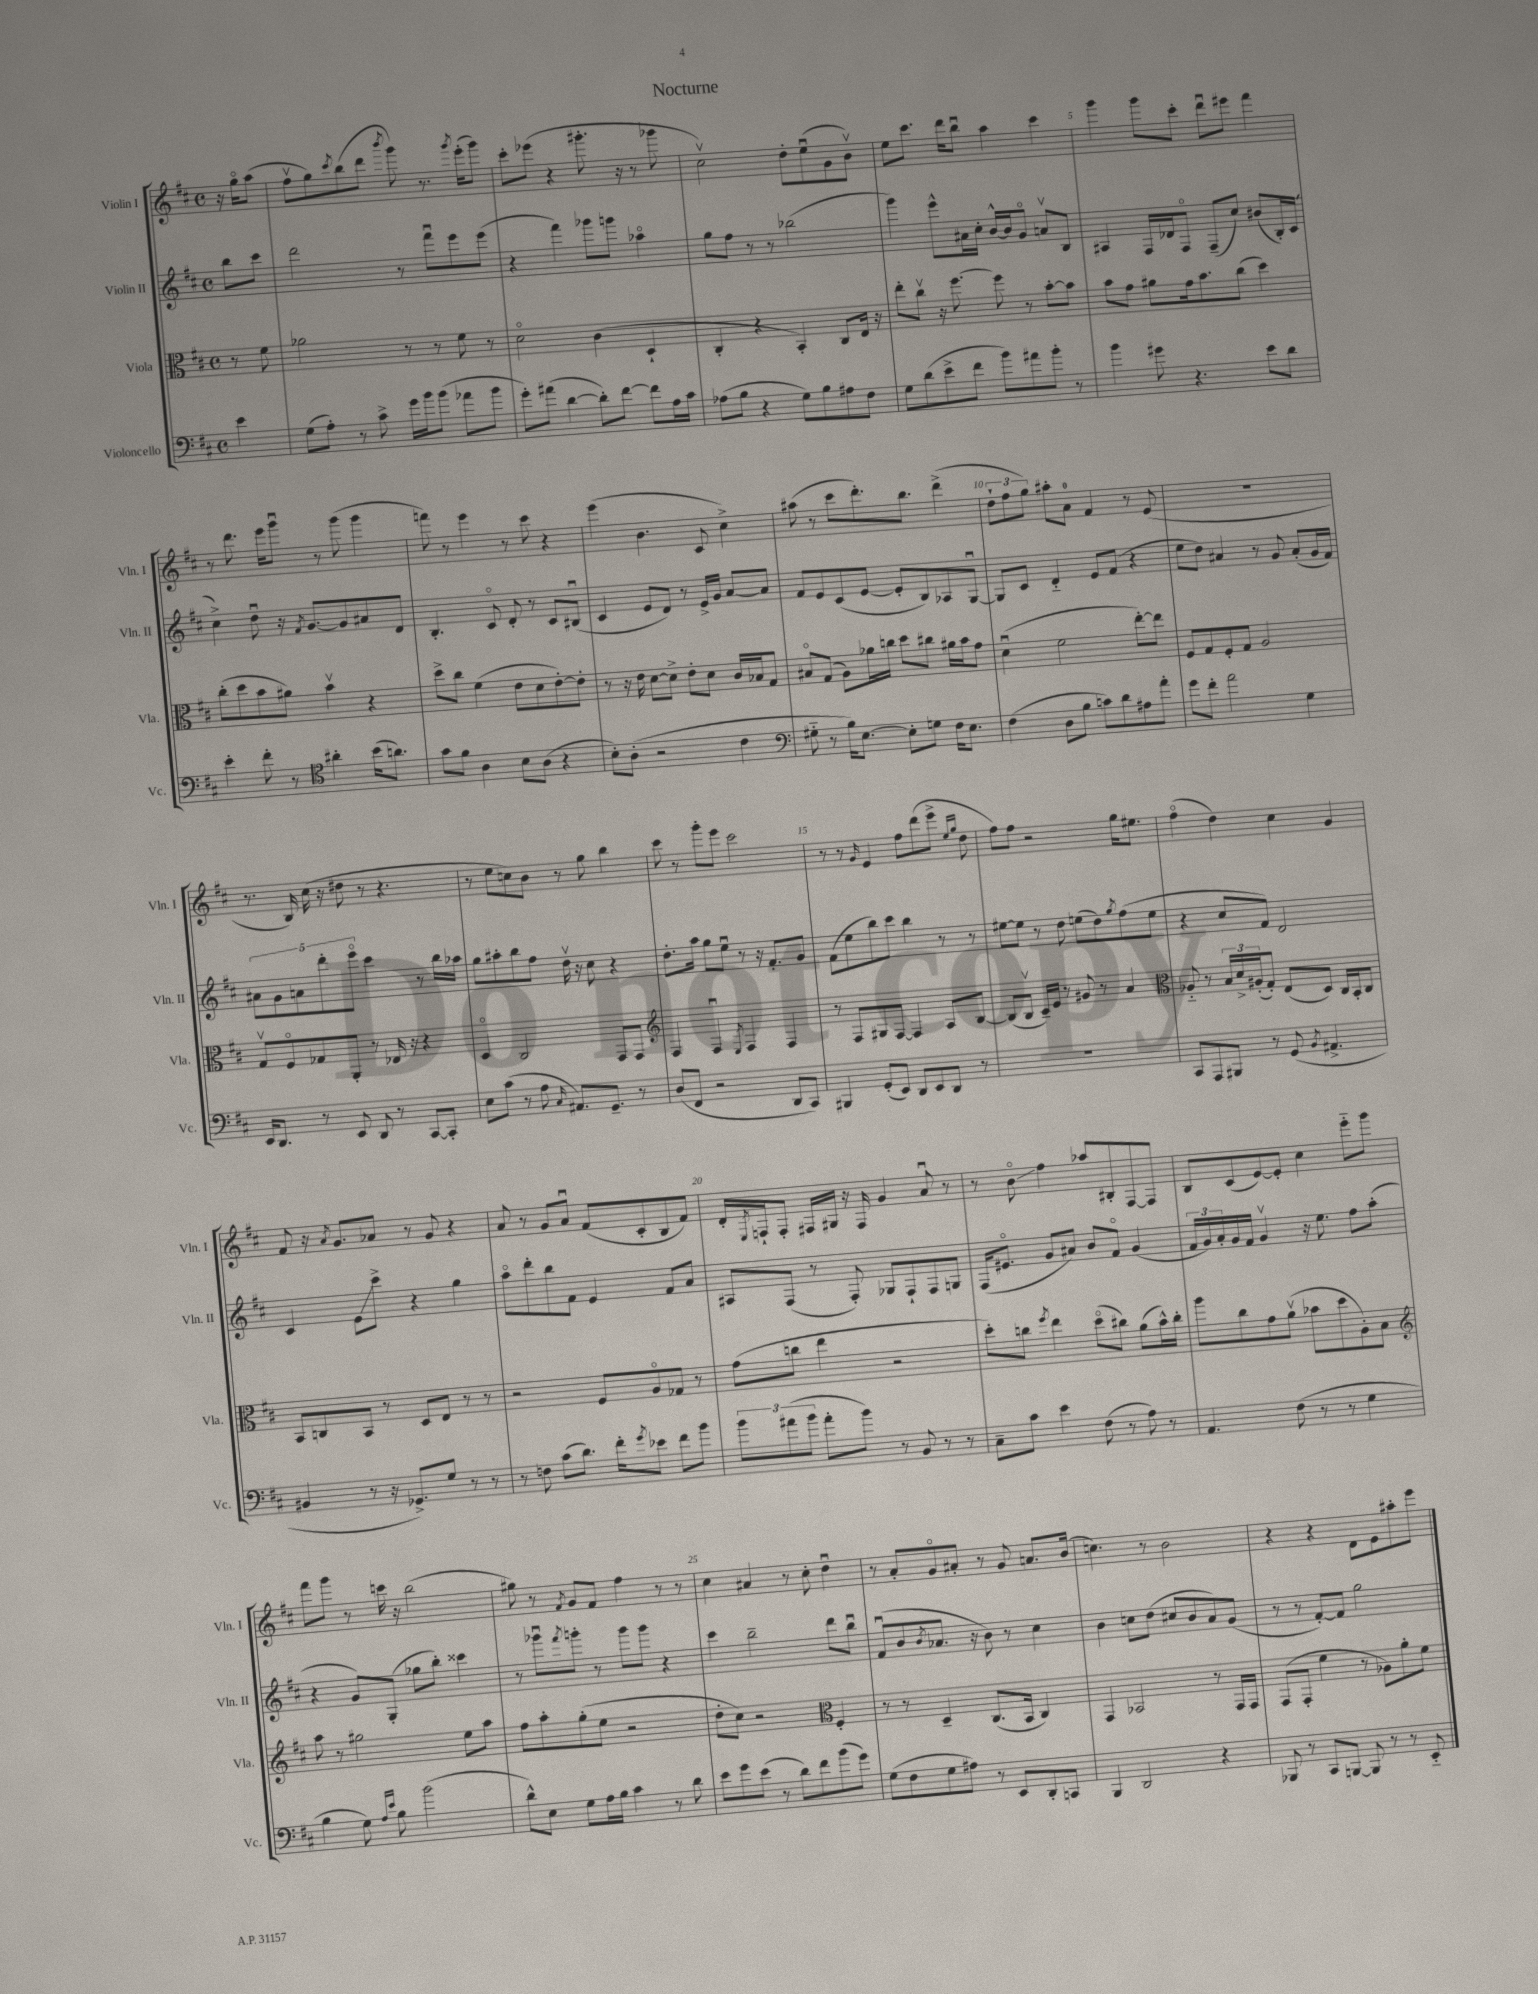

**kern	**kern	**kern	**kern
*staff4	*staff3	*staff2	*staff1
*clefF4	*clefC3	*clefG2	*clefG2
*k[f#c#]	*k[f#c#]	*k[f#c#]	*k[f#c#]
*M4/4	*M4/4	*M4/4	*M4/4
*met(c)	*met(c)	*met(c)	*met(c)
4e\	8r	8bb\L	16r
.	.	.	16ggo\LK
.	8f#\	8ccc#\J	(8aa\J
=	=	=	=
(8G\L	2a-\	2ddd\	8ff#v\L
8A'\J)	.	.	8gg\)
.	.	.	8qccc#/
8r	.	.	(8bb\
8c#^\	.	.	8ddd\J
.	.	.	8qbbb/
16g\LL	8r	8r	8ggg\)
16b\J	.	.	.
(8b\J	8r	8fff#u\L	8.r
8a-\L	8f#\	8eee\	.
.	.	.	8qggg/
.	.	.	(16eee'\LK
8b\J	8r	(8eee\J	8ggg\J)
=	=	=	=
8g'\L)	2do\	4r	8ccc#'\L
(8a#\J	.	.	(8eee-\J
[4d\	.	4fff#\)	4r
8d'\]L)	(4c#\	8ggg-\L	8.ggg#'\
[8f#\J	.	8ggg\J	.
.	.	.	16r
8f#\]L	4D`/	4aa-o\	8r
16A\L	.	.	8ggg-\
16c#\JJ	.	.	.
=	=	=	=
(8A-\L	4C#'/	8gg\L	2cc#v\)
8B\J	.	8ff#\J	.
4r	4r	8r	.
.	.	8r	.
8G\L)	4BB'/)	(2bb-\	8dd'\L
8B\	.	.	(8eeu\
8A#\	8C#/L	.	8g\
8F#\J	16E/Jk	.	8bv\J)
.	16r	.	.
=	=	=	=
8G\L	8ee'\L	4ggg\)	8ee\L
(8d\	8cc#v\J	.	8.ccc#\J
8e^\	16r	8eee^^\L	.
.	[8.ff#\	.	16ddd\LK
8f#\J	.	16a#\L	8bbu\J
.	.	16cc#'\JJ	.
8b\L)	8ff#\]	[16b^^/LL	4aa\
.	.	16b/]J	.
8a#\	8r	8go/J	.
8b'\J	[8b'\L	8av/L	4ccc#\
8r	8b\]J	8B/J	.
=	=	=	=
4b\	8b\L	4A#/	4ggg\
.	8g\J	.	.
8g#\	8a#\L	16F#/LL	8ggg\L
.	.	16d-/J	.
4.r	16g\k	8F#o/J	8ccc#'\J
.	8.b\	.	.
.	.	(8F#~/L	8dddu\L
.	(8cc#\J	8cc#/J)	8eee#\J
8e\L	4dd\)	(8b#/L	4fff#\
8d\J	.	16B'/L)	.
.	.	(16c#/JJ	.
=	=	=	=
4e'\	(8cc#'\L	4cc#^\)	8r
.	8dd\	.	8.ddd\
8f#'\	8b\	8ddu\	.
.	.	.	16eee\LK
8r	8a#\J)	16r	8gggu\J
.	.	8qf#/	.
.	.	[8.g/L	.
*clefC4	*	*	*
4a#'\	4bv\	.	8r
.	.	8g/]	(8ggg\
(16b\LK	4r	8a#/	4ggg\
8.a\J)	.	.	.
.	.	8d/J	.
=	=	=	=
8g\L	8dd^\L	4.B'/	8fff\)
8f#\J	8cc#\J	.	8r
4A\	(4f#\	.	4eee\
.	.	8c#o/	.
8B\L	8e\L	8d'/	8r
(8A\J	8d\	8r	8ccc#\
4r	[8e'\)	8c#/L	4r
.	8e'\]J	(8B#u/J	.
=	=	=	=
8B'\L)	8r	4c#/	(4eee\
(8A'\J	16r	.	.
.	16e\	.	.
2r	[8d\L	8e/L	4.b\
.	8d^\]J	8d/J)	.
.	8e'\L	8r	.
.	8d\J	16e^/LL	8c#/
.	.	16g/JJ	.
4c#\	16c#/LL	[8a/L	4cc#^\)
.	16B-/J	.	.
.	8G/J	8a/]J	.
=	=	=	=
*clefF4	*	*	*
8G#'~\	8B#o/L	8f#/L	(8aa#\
8r	(8G/J	8e/	8r
16B\LK)	8A\L)	(8c#/	8ccc#\L
[8.E\J	.	.	.
.	16a-\L	[8e/J	8.ddd'\)
.	16cc\JJ	.	.
8E'\]L	8dd\L	8e'/]L	.
.	.	.	8.bb\J
8G\J	8cc#\J	8B/)	.
16F#\LK	16a#\LL	8A-/	(4ddd^\
8.E\J	16b\J	.	.
.	8g\J	[8Gu/J	.
=	=	=	=
(4F#\	(4du\	8G/]L	12dd`\L
.	.	.	12ff#\
.	.	8c#/J	.
.	.	.	12gg\J)
8D\L	2f#\	4d'~/	8aa#'\L
8B\J	.	.	8a\J
8c\L)	.	8e/L	4f#/
8d\	.	(8f#/J	.
8A#\	[8ee'\L)	4r	8r
8a'\J	8ee\]J	.	(8e/
=	=	=	=
8g\L	8F#/L	8ee\L	1r
8f#'\J	8G/	8dd\J)	.
2a\	8F#'/	4a#/	.
.	8G/J	.	.
.	2A/	8r	.
.	.	8g/	.
4G\	.	(8a#'/L	.
.	.	16g/L	.
.	.	16f#/JJ)	.
=	=	=	=
16EE/LK	8Gv/L	10a#\L	8.r
8.DD/J	.	.	.
.	.	10g\	.
.	8F#o/	.	.
.	.	.	16B/)
.	.	10a\	.
8r	8G-/	.	(16cc#\
.	.	10ddd'\	.
.	.	.	16r
8EE/	8AA'/J	.	8dd#\
.	.	10eeeo\J	.
8DD/	8r	4ccc#\	8r
8r	16E-/	.	4.r
.	16r	.	.
[8CC#/L	4r	8r	.
8CC#'/]J	.	16bb\LL	.
.	.	16aa-\JJ	.
=	=	=	=
8E\L	4Do/	8gg\L	8r
(8c#\J	.	8aa#'\	8ee\L
8r	2C#/	8bb\	8cc\)
8A\	.	8ff#\J	8b\J
16qqC#/	.	.	.
8.AA#/L)	.	16ddv\	8r
.	.	16r	.
.	.	8cc#\	8gg\
8.GG~/J	.	.	.
.	8GG/L	4r	4bb\
8r	8GG/J	.	.
=	=	=	=
*	*clefG2	*	*
(8D/L	4F#/	8.dd'\L	8ccc#\
8FF#/J	.	.	8r
.	.	16aa\Jk	.
2r	4F#u/	8gg\L	8ggg'\L
.	.	8eeu\J	8eee\J
.	8qE/	.	.
.	4F#/	8r	2ccc#\
.	.	16r	.
.	.	8.f#'/L	.
8DD/L	4F#/	.	.
8CC#/J)	.	8g/J	.
=	=	=	=
4BBB#/	8r	(8f#\L	8r
.	8F#/L	8ee\	8r
.	.	.	16qqg/
(8GG'/L	8G#/	8bb\)	4e/
8EE/J)	[8F#/J	8ccc#\J	.
8DD/L	4F#/]	4bb\	8ff#\L
8EE/	.	.	(8ddd\
8DD/J	8A/L	8r	8eee^\J
.	.	.	16qqee/LL
.	.	.	16qqgg/JJ
8r	[8B/J	8r	8dd\
=	=	=	=
1r	(8B/]L	[8ee#\L	8ff#\L)
.	8Bv/J	8ee#\]J	8ff#\J
.	16c#~/LL)	8r	2r
.	16e/JJ	.	.
.	8r	8dd\	.
.	8g#/	(8ee\L	.
.	8r	8dd\)	.
.	.	8qgg/	.
.	4a/	(8ff#\	16gg\LK
.	.	.	8.ee#\J
.	.	8ee\J	.
=	=	=	=
*	*clefC3	*	*
8CC#/L	8A-'~/	4r	(4ff#o\
8AAA/	8r	.	.
8BBB#/J	24B/LL	8cc#/L	4dd\)
.	24d^/	.	.
.	(24A#'/J	.	.
8r	8G'/J)	8f#/J)	.
(8GG/	(8E/L	2d/	4cc#\
8qBB/	.	.	.
4.AA#^/	8D/J)	.	.
.	16C#/LL	.	4g/
.	16BB'/J	.	.
.	8C#/J	.	.
=	=	=	=
4BB#/	8BB/L	4c#/	8f#/
.	8C/	.	16r
.	.	.	8qa/
.	.	.	8.g/L
8r	8BB/J	8e\L	.
16r	8r	8ccc#^\J	8a-/J
8.GG-^/L)	.	.	.
.	8D/L	4r	8r
8G/J	8E/J	.	8g/
8r	8r	4gg\	4r
8r	8r	.	.
=	=	=	=
8r	2r	8aao\L	8a/
8F\	.	8ddd'\	8r
(8c#\L	.	8bb\	8g/L
8.d\J)	.	8f#\J	8au/J
.	8F#/L	4e/	(8f#/L
16f#'\LK	.	.	.
8qg/	.	.	.
8e-\J	8Ao/	.	8c#'/
8f#\L	8G-/J	8f#/L	8B/
8b\J	8r	8a/J	8f#/J)
=	=	=	=
12b\L	(8g\L	8A#/L	16d'/LL
.	.	.	8qE/
.	.	.	16F`/J
(12a#\	.	.	.
.	8cc\J	(8F#/J	8F'/J
12b\J	.	.	.
8a#'\L	4ee\	8r	16F#/LL
.	.	.	16G#/JJ
8b\J)	.	8F#'/)	16r
.	.	.	16F#/
8r	2r	8G-/L	4g/
8BB/	.	8F#`/	.
8r	.	8F#/	8au/
8r	.	8G/J	8r
=	=	=	=
8C#~\L	8dd'\L)	(16F#/LK	8r
.	.	8.e#o/J	.
8c#\J	8cc\J	.	8bo\
.	8qff#/	.	.
4e\	4ee\	8g/L	4ff#\
.	.	8a#/J)	.
(8F#\	(8ddo\L	8b/L	8aa-/L
8r	8cc#\J)	8f#o/J	8B#'/
8A\)	(8a\L	(4g/	[8F#/
8r	16b^^\L)	.	8F#/]J
.	16cc#'\JJ	.	.
=	=	=	=
4.AA/	8aa\L	24f#/LL	8B/L
.	.	24g/)	.
.	.	24a'/	.
.	8cc#\	16g/	(8c#/
.	.	16f#/JJ	.
.	8g\	4gv/	[8e/)
(8F#\	(8av\J	.	8e'/]J
8r	8b-\L	16r	4cc#\
.	.	8.ee\	.
8r	8dd\	.	.
4G\	8A'\)	8ff#\L	8eee'~\L
.	8B\J	(8aa'\J	8ggg\J
=	=	=	=
*	*clefG2	*	*
4B\	8aa\	4r	8fff#\L
.	8r	.	8ggg\J
8G\)	2gg#\	8g/L)	8r
16qqA/LL	.	.	.
16qqe/JJ	.	.	.
8B\	.	(8G'/J	16ccc\
.	.	.	16r
(2b\	.	8gg-\L	(2bb\
.	.	8bb'\J)	.
.	8ee\L	4ccc##\	.
.	8aa\J	.	.
=	=	=	=
8d^^\L)	8ff#\L	8r	8gg#\)
8E\J	8aa'\	8ggg-u\L	8r
.	.	8qfff#/	8qf#/
8G\L	(8gg'\	8ggg'\J	8g/L
16A\L	8ee\J	8r	8f#/J
16B\JJ	.	.	.
4c#\	2r	8ggg\L	4ff#\
.	.	8ggg\J	.
8r	.	4r	8r
8d\	.	.	8r
=	=	=	=
8e\L	8dd'\L	4ccc#\	4cc#\
8g\	8cc#\J)	.	.
(8e\J	2r	2bb~\	4a#/
8r	.	.	.
8d\L)	.	.	8r
8f#\	.	.	8cc#'\
*	*clefC3	*	*
(8b\	4F#'/	8ddd\L	4ddu\
8g\J)	.	8bbu\J	.
=	=	=	=
(8G\L	8r	(8f#u/L	8r
8F#\	8r	8b/	8a'/L
.	.	8qb/	.
8G\	4D~/	8.a-/J	8go/
8A#\J)	.	.	8a#'/J
.	.	16r	.
8r	(8.C#/L	8b\)	8r
8EE/L	.	8r	8g/
.	16BB/Jk	.	.
8DD'/	4C#/)	4cc#\	8.a/L
8CC/J	.	.	.
.	.	.	(16b/Jk
=	=	=	=
4BBB/	4GG/	4b\	4.cc\)
2DD/	2BB-/	8cc\L	.
.	.	(8dd\J	8r
.	.	8cc#/L	2b\
.	.	8b/	.
4r	8r	8a/)	.
.	16GG/LL	(8g/J	.
.	16GG/JJ	.	.
=	=	=	=
8BBB-/	(8GG/L	8r	4r
8r	8GG'/J	8r	.
8CC#/L	4f#\	[8f#'/L)	4r
[8BBB/J	.	8f#/]J	.
8BBB/]	8r	2gg\	8d\L
8r	8A-\L)	.	8e\
8r	8a'\	.	8aa#'\
8EE'~/	8f#\J	.	8eee\J
==	==	==	==
*-	*-	*-	*-
